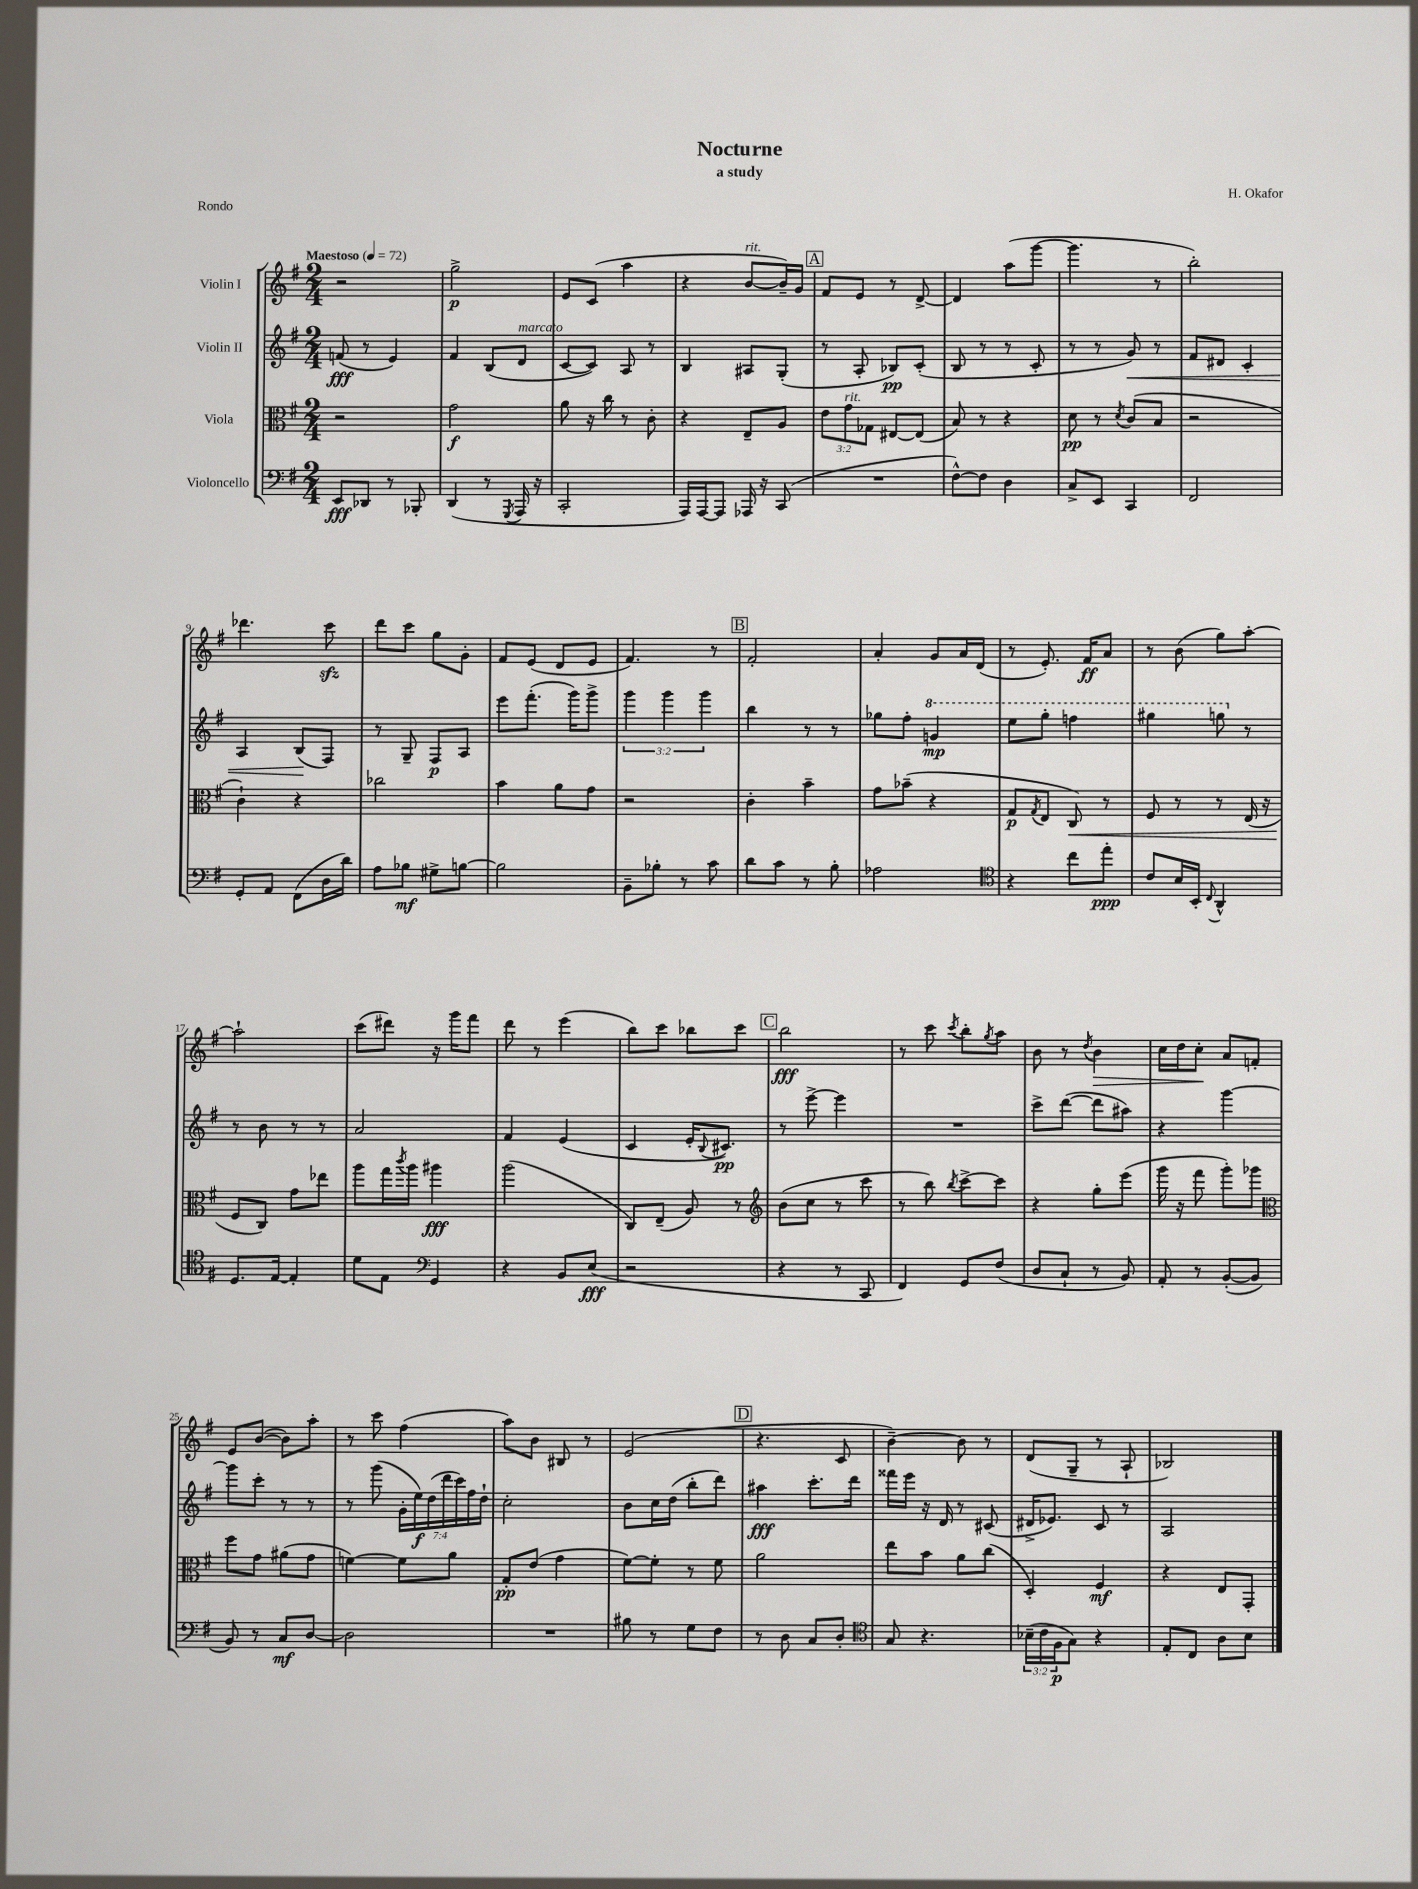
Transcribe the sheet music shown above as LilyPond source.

\header { title = "Nocturne" composer = "H. Okafor" subtitle = "a study" piece = "Rondo" }
<<
\new StaffGroup <<
\new Staff = "s0" \with { instrumentName = "Violin I" } {
    \clef treble \key g \major \numericTimeSignature \time 2/4 \tempo "Maestoso" 4 = 72
    r2 |
    g''2->\p |
    e'8 c'8( a''4 |
    r4 b'8~^\markup { \italic "rit." } b'16--) g'16 |
    \mark \markup { \box "A" } fis'8 e'8 r8 d'8~-> |
    d'4 a''8( g'''8~ |
    g'''4. r8 |
    b''2-.) |
    des'''4. c'''8\sfz |
    d'''8 c'''8 g''8 g'8-. |
    fis'8 e'8( d'8 e'8 |
    fis'4.) r8 |
    \mark \markup { \box "B" } fis'2-. |
    a'4-. g'8 a'16 d'16( |
    r8 e'8.-.) fis'16\ff a'8 |
    r8 b'8( g''8) a''8~-. |
    a''2-! |
    c'''8( dis'''8) r16 g'''16 fis'''8 |
    d'''8 r8 e'''4( |
    b''8) c'''8 bes''8 c'''8 |
    \mark \markup { \box "C" } b''2\fff |
    r8 c'''8 \acciaccatura { c'''8 } b''8-. \acciaccatura { g''8 } a''8 |
    b'8 r8 \acciaccatura { d''8 } b'4\> |
    c''16 d''16 c''8-.\! a'8 f'8-. |
    e'8 b'8~( b'8) a''8-. |
    r8 c'''8 fis''4( |
    a''8) b'8 bis8 r8 |
    e'2( |
    \mark \markup { \box "D" } r4. c'8 |
    b'4~--) b'8 r8 |
    d'8( g8-- r8 a8-! |
    bes2) \bar "|." |
}
\new Staff = "s1" \with { instrumentName = "Violin II" } {
    \clef treble \key g \major \numericTimeSignature \time 2/4 \override Staff.TupletNumber.text = #tuplet-number::calc-fraction-text
    f'8\fff( r8 e'4) |
    fis'4 b8( d'8^\markup { \italic "marcato" } |
    c'8~ c'8) a8 r8 |
    b4 ais8 g8-.( |
    \mark \markup { \box "A" } r8 a8-. bes8\pp) c'8-.( |
    b8 r8 r8 c'8-. |
    r8 r8 g'8\<) r8 |
    fis'8 dis'8 c'4-. |
    a4 b8\!( fis8) |
    r8 g8-- fis8\p a8 |
    e'''8 fis'''8.-.( g'''16) g'''8-> |
    \tuplet 3/2 { g'''4 g'''4 g'''4 } |
    \mark \markup { \box "B" } b''4 r8 r8 |
    ges''8 fis''8-. \ottava #1 g''4\mp |
    e'''8 g'''8-. f'''4 |
    gis'''4 g'''8 \ottava #0 r8 |
    r8 b'8 r8 r8 |
    a'2 |
    fis'4 e'4( |
    c'4 e'16-. \appoggiatura { b8 } cis'8.\pp) |
    \mark \markup { \box "C" } r8 e'''8~-> e'''4 |
    R2 |
    c'''8-> d'''8~( d'''8 ais''8) |
    r4 g'''4~ |
    g'''8 c'''8-. r8 r8 |
    r8 g'''8( \tuplet 7/4 { g'16-. e''16\f) d''16( d'''16 c'''16) fis''16 d''16-! } |
    c''2-. |
    b'8 c''16 d''16( b''8-. d'''8) |
    \mark \markup { \box "D" } ais''4\fff c'''8.-. d'''16 |
    fisis'''16 e'''16 r16 d'16 r8 cis'8( |
    dis'16-> ees'8.) c'8 r8 |
    a2 \bar "|." |
}
\new Staff = "s2" \with { instrumentName = "Viola" } {
    \clef alto \key g \major \numericTimeSignature \time 2/4 \override Staff.TupletNumber.text = #tuplet-number::calc-fraction-text
    r2 |
    g'2\f |
    a'8 r16 c''16 r8 c'8-. |
    r4 e8-- a8 |
    \mark \markup { \box "A" } \tuplet 3/2 { e'8 g'8^\markup { \italic "rit." } ges8 } eis8~ eis8( |
    b8) r8 r4 |
    d'8\pp r8 \acciaccatura { d'8 } c'8( b8 |
    r2 |
    c'4-!) r4 |
    ces''2 |
    b'4 a'8 g'8 |
    r2 |
    \mark \markup { \box "B" } c'4-. b'4-- |
    g'8 bes'8--( r4 |
    g8\p \acciaccatura { g8 } e8 c8\<) r8 |
    fis8 r8 r8 e16( r16 |
    fis8\! c8) g'8 ees''8 |
    a''8 g''16 \acciaccatura { c'''8 } a''16 ais''4\fff |
    a''2( |
    c8) e8--( a8) r8 |
    \mark \markup { \box "C" } \clef treble b'8( c''8 r8 c'''8 |
    r8 b''8) \acciaccatura { b''8 } c'''8~-> c'''8 |
    r4 g''8-. e'''8( |
    g'''16 r16 fis'''8 g'''8-.) ges'''8 |
    \clef alto fis''8 g'8 ais'8( g'8 |
    f'4~) f'8 a'8 |
    g8-.\pp e'8( g'4 |
    fis'8~) fis'8-. r8 fis'8 |
    \mark \markup { \box "D" } a'2 |
    e''8 b'8 a'8 c''8( |
    d4-.) fis4\mf |
    r4 e8 g,8-. \bar "|." |
}
\new Staff = "s3" \with { instrumentName = "Violoncello" } {
    \clef bass \key g \major \numericTimeSignature \time 2/4 \override Staff.TupletNumber.text = #tuplet-number::calc-fraction-text
    e,8\fff des,8 r8 bes,,8-. |
    d,4( r8 \acciaccatura { g,,8 } a,,16 r16 |
    c,2-. |
    a,,16) a,,16~ a,,8 aes,,16 r16 c,8( |
    \mark \markup { \box "A" } R2 |
    fis8~-^) fis8 d4 |
    c8-> e,8 c,4 |
    fis,2 |
    g,8-. a,8 fis,8( d16 d'16) |
    a8 bes8\mf gis8-> b8~ |
    b2 |
    b,8-- bes8-. r8 c'8 |
    \mark \markup { \box "B" } d'8 c'8 r8 b8-. |
    aes2 |
    \clef tenor r4 c''8 e''8-.\ppp |
    c'8 b16 b,16-. \appoggiatura { c8 } a,4-^ |
    d8. e16~ e4-. |
    d'8 e8 \clef bass g,4 |
    r4 b,8 e8\fff( |
    r2 |
    \mark \markup { \box "C" } r4 r8 c,8 |
    fis,4) g,8 fis8( |
    d8 c8-! r8 b,8) |
    a,8-. r8 b,8~-.( b,8 |
    b,8) r8 c8\mf d8~ |
    d2 |
    R2 |
    bis8 r8 g8 fis8 |
    \mark \markup { \box "D" } r8 d8 c8 d8-. |
    \clef tenor g8 r4. |
    \tuplet 3/2 { bes16--( c'16 fis16\p } g8) r4 |
    e8-. c8 a8 b8 \bar "|." |
}
>>
>>
